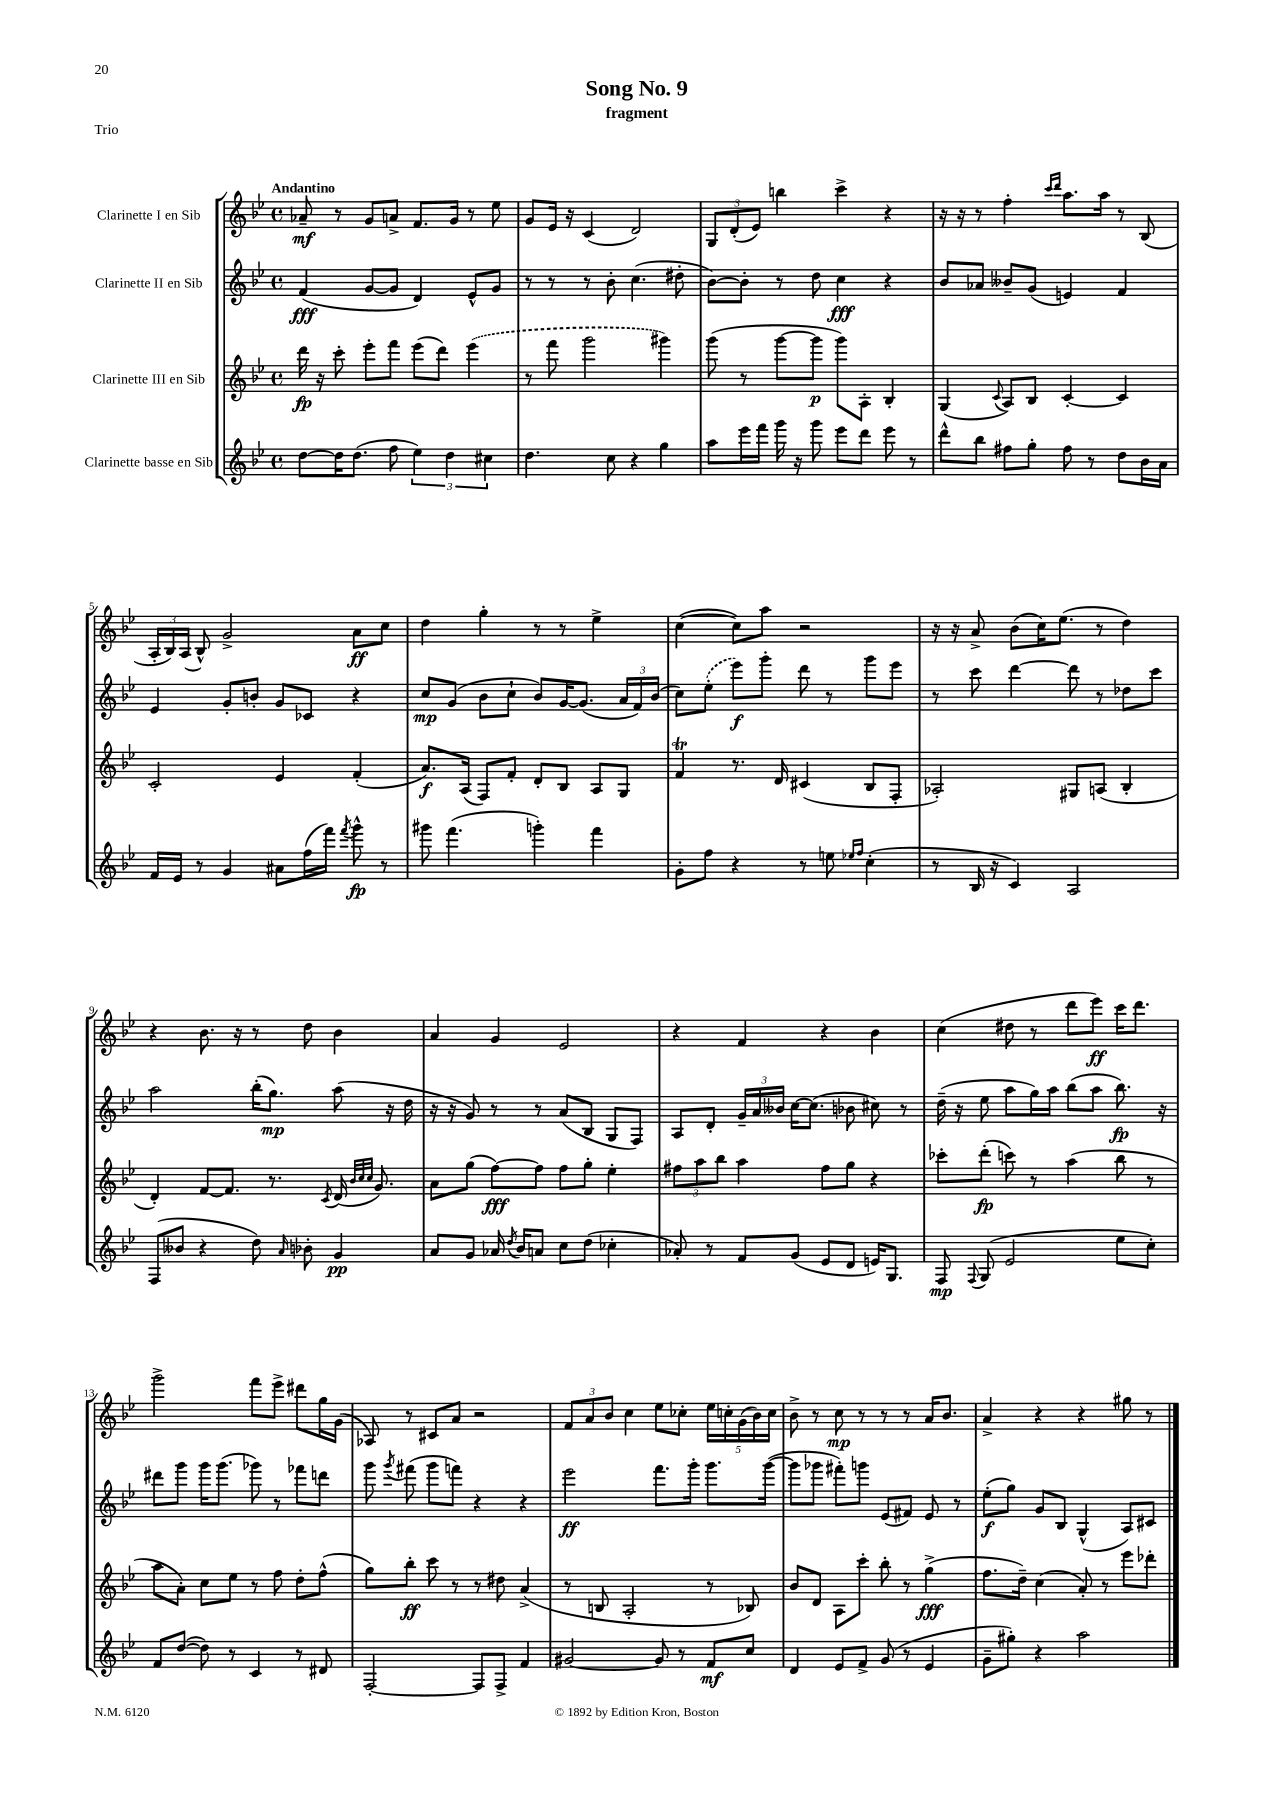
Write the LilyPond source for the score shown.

\header { title = "Song No. 9" subtitle = "fragment" piece = "Trio" }
<<
\new StaffGroup <<
\new Staff = "s0" \with { instrumentName = "Clarinette I en Sib" } {
    \clef treble \key bes \major \defaultTimeSignature \time 4/4 \tempo "Andantino"
    \autoBeamOff aes'8--\mf r8 g'8[ a'8]-> f'8.[ g'16] r8 ees''8 |
    g'8[ ees'16] r16 c'4( d'2) |
    \tuplet 3/2 { g8[ d'8-.( ees'8]) } b''4 c'''4-> r4 |
    r16 r16 r8 f''4-. \grace { c'''16[ d'''16] } a''8.[ a''16] r8 bes8( |
    \tuplet 3/2 { a16[-. bes16) a16]( } bes8-^) g'2-> a'8[\ff c''8] |
    d''4 g''4-. r8 r8 ees''4-> |
    c''4~( c''8[) a''8] r2 |
    r16 r16 a'8-> bes'8[( c''16) ees''8.]( r8 d''4) |
    r4 bes'8. r16 r8 d''8 bes'4 |
    a'4 g'4 ees'2 |
    r4 f'4 r4 bes'4 |
    c''4( dis''8 r8 d'''8[ ees'''8]\ff) c'''16[ d'''8.] |
    g'''2-> f'''8[ ees'''8]-> dis'''8[ g''16 g'16]( |
    aes8) r8 cis'8[ a'8] r2 |
    \tuplet 3/2 { f'8[ a'8 bes'8] } c''4 ees''8[ ces''8]-. \tuplet 5/4 { ees''16[ c''16-. g'16( bes'16) c''16] } |
    bes'8-> r8 c''8\mp r8 r8 r8 a'16[ bes'8.] |
    a'4-> r4 r4 gis''8 r8 \bar "|." |
}
\new Staff = "s1" \with { instrumentName = "Clarinette II en Sib" } {
    \clef treble \key bes \major \defaultTimeSignature \time 4/4
    \autoBeamOff f'4\fff( g'8[~ g'8] d'4) ees'8[-^ g'8] |
    r8 r8 r8 bes'8-. c''4.( dis''8-. |
    bes'8[~) bes'8]-. r8 d''8 c''4\fff r4 |
    bes'8[ aes'8] beses'8[-- g'8]( e'4) f'4 |
    ees'4 g'8[-. b'8]-. g'8[ ces'8] r4 |
    c''8[\mp g'8]( bes'8[ c''8]-! bes'8[) g'16~ g'8.]( \tuplet 3/2 { a'16[ f'16) bes'16]( } |
    c''8[) \once \slurDashed ees''8]-.( ees'''8[\f) g'''8]-. d'''8 r8 g'''8[ ees'''8] |
    r8 c'''8 d'''4~ d'''8 r8 des''8[ c'''8] |
    a''2 bes''16[-.( g''8.]\mp) a''8( r16 d''16 |
    r16 r16 g'8) r8 r8 a'8[( bes8] g8[ f8]) |
    a8[ d'8]-. \tuplet 3/2 { g'16[-- a'16 beses'16] } c''16[~ c''8.]( bes'8 cis''8) r8 |
    d''16--( r16 ees''8 a''8[ g''16) a''16] bes''8[( a''8] bes''8.\fp) r16 |
    dis'''8[ g'''8] g'''16[ g'''8.]( ges'''8) r8 fes'''8[ d'''8] |
    g'''8 \acciaccatura { g'''8 } fis'''8( g'''8[ f'''8]) r4 r4 |
    ees'''2\ff f'''8.[ g'''16]-. g'''8.[ g'''16]~( |
    g'''8[ ges'''8] fis'''8[-.) g'''8] ees'8[( fis'8]) ees'8 r8 |
    ees''8[-.\f( g''8]) g'8[ bes8] g4-^( a8[) cis'8] \bar "|." |
}
\new Staff = "s2" \with { instrumentName = "Clarinette III en Sib" } {
    \clef treble \key bes \major \defaultTimeSignature \time 4/4
    \autoBeamOff d'''16\fp r16 c'''8-. ees'''8[-. f'''8] ees'''8[( d'''8]) \once \slurDashed ees'''4( |
    r8 f'''8 g'''2 gis'''4) |
    g'''8( r8 g'''8[~ g'''8]\p g'''8[) a8]-. bes4-. |
    g4( \appoggiatura { c'8 } a8[) bes8] c'4~-. c'4 |
    c'2-. ees'4 f'4-.( |
    a'8.[\f) a16]( f8[) f'8]-. d'8[-. bes8] a8[ g8] |
    f'4\trill r8. d'16 cis'4( bes8[ f8]-. |
    aes2-.) gis8[ a8]( bes4-. |
    d'4-.) f'8[~ f'8.] r8. \acciaccatura { c'8 } d'16( \grace { bes'32[ c''32 c''32] } g'8.) |
    a'8[ g''8]( f''8[~\fff) f''8] f''8[ g''8]-. ees''4-. |
    \tuplet 3/2 { fis''8[ a''8 bes''8] } a''4 fis''8[ g''8] r4 |
    ces'''8[-. d'''8]-.\fp( c'''8) r8 a''4( bes''8 r8 |
    a''8[ a'8]-.) c''8[ ees''8] r8 f''8 d''8[-. f''8]-^( |
    g''8[) bes''8]-.\ff c'''8 r8 r8 dis''8 a'4->( |
    r8 b8 a2-. r8 bes8) |
    bes'8[ d'8] a8[ c'''8]-. bes''8-. r8 g''4->\fff( |
    f''8.[ d''16]--) c''4( a'8-.) r8 ees'''8[ des'''8]-. \bar "|." |
}
\new Staff = "s3" \with { instrumentName = "Clarinette basse en Sib" } {
    \clef treble \key bes \major \defaultTimeSignature \time 4/4
    \autoBeamOff d''8[~ d''16 d''8.]( f''8 \tuplet 3/2 { ees''4) d''4 cis''4 } |
    d''4. c''8 r4 g''4 |
    a''8[ ees'''16 f'''16] g'''16 r16 g'''8 ees'''8[ d'''8] ees'''8 r8 |
    d'''8[-^ bes''8] fis''8[ g''8]-. fis''8 r8 d''8[ bes'16 a'16] |
    f'16[ ees'16] r8 g'4 ais'8[ f''16( f'''16]) \acciaccatura { f'''8 } g'''8-^\fp r8 |
    gis'''8 f'''4.( g'''4-.) f'''4 |
    g'8[-. f''8] r4 r8 e''8 \grace { ees''16[ f''16] } c''4-.( |
    r8 bes16 r16 c'4) a2 |
    f8[( beses'8] r4 d''8) \grace { a'16 } bes'8-. g'4\pp |
    a'8[ g'8] aes'16 \acciaccatura { d''8 } bes'16[ a'8] c''8[ d''8]( ces''4-. |
    aes'8-.) r8 f'8[ g'8]( ees'8[ d'8] e'16[) g8.] |
    f8\mp \appoggiatura { f8 } g8( ees'2 ees''8[ c''8]-.) |
    f'8[ d''8]~( d''8) r8 c'4 r8 dis'8 |
    f2~-. f8[ f8]-> f'4 |
    gis'2~ gis'8 r8 f'8[\mf c''8] |
    d'4 ees'8[ f'8]-> g'8( r8 ees'4 |
    g'8[-- gis''8]-.) r4 a''2 \bar "|." |
}
>>
>>
